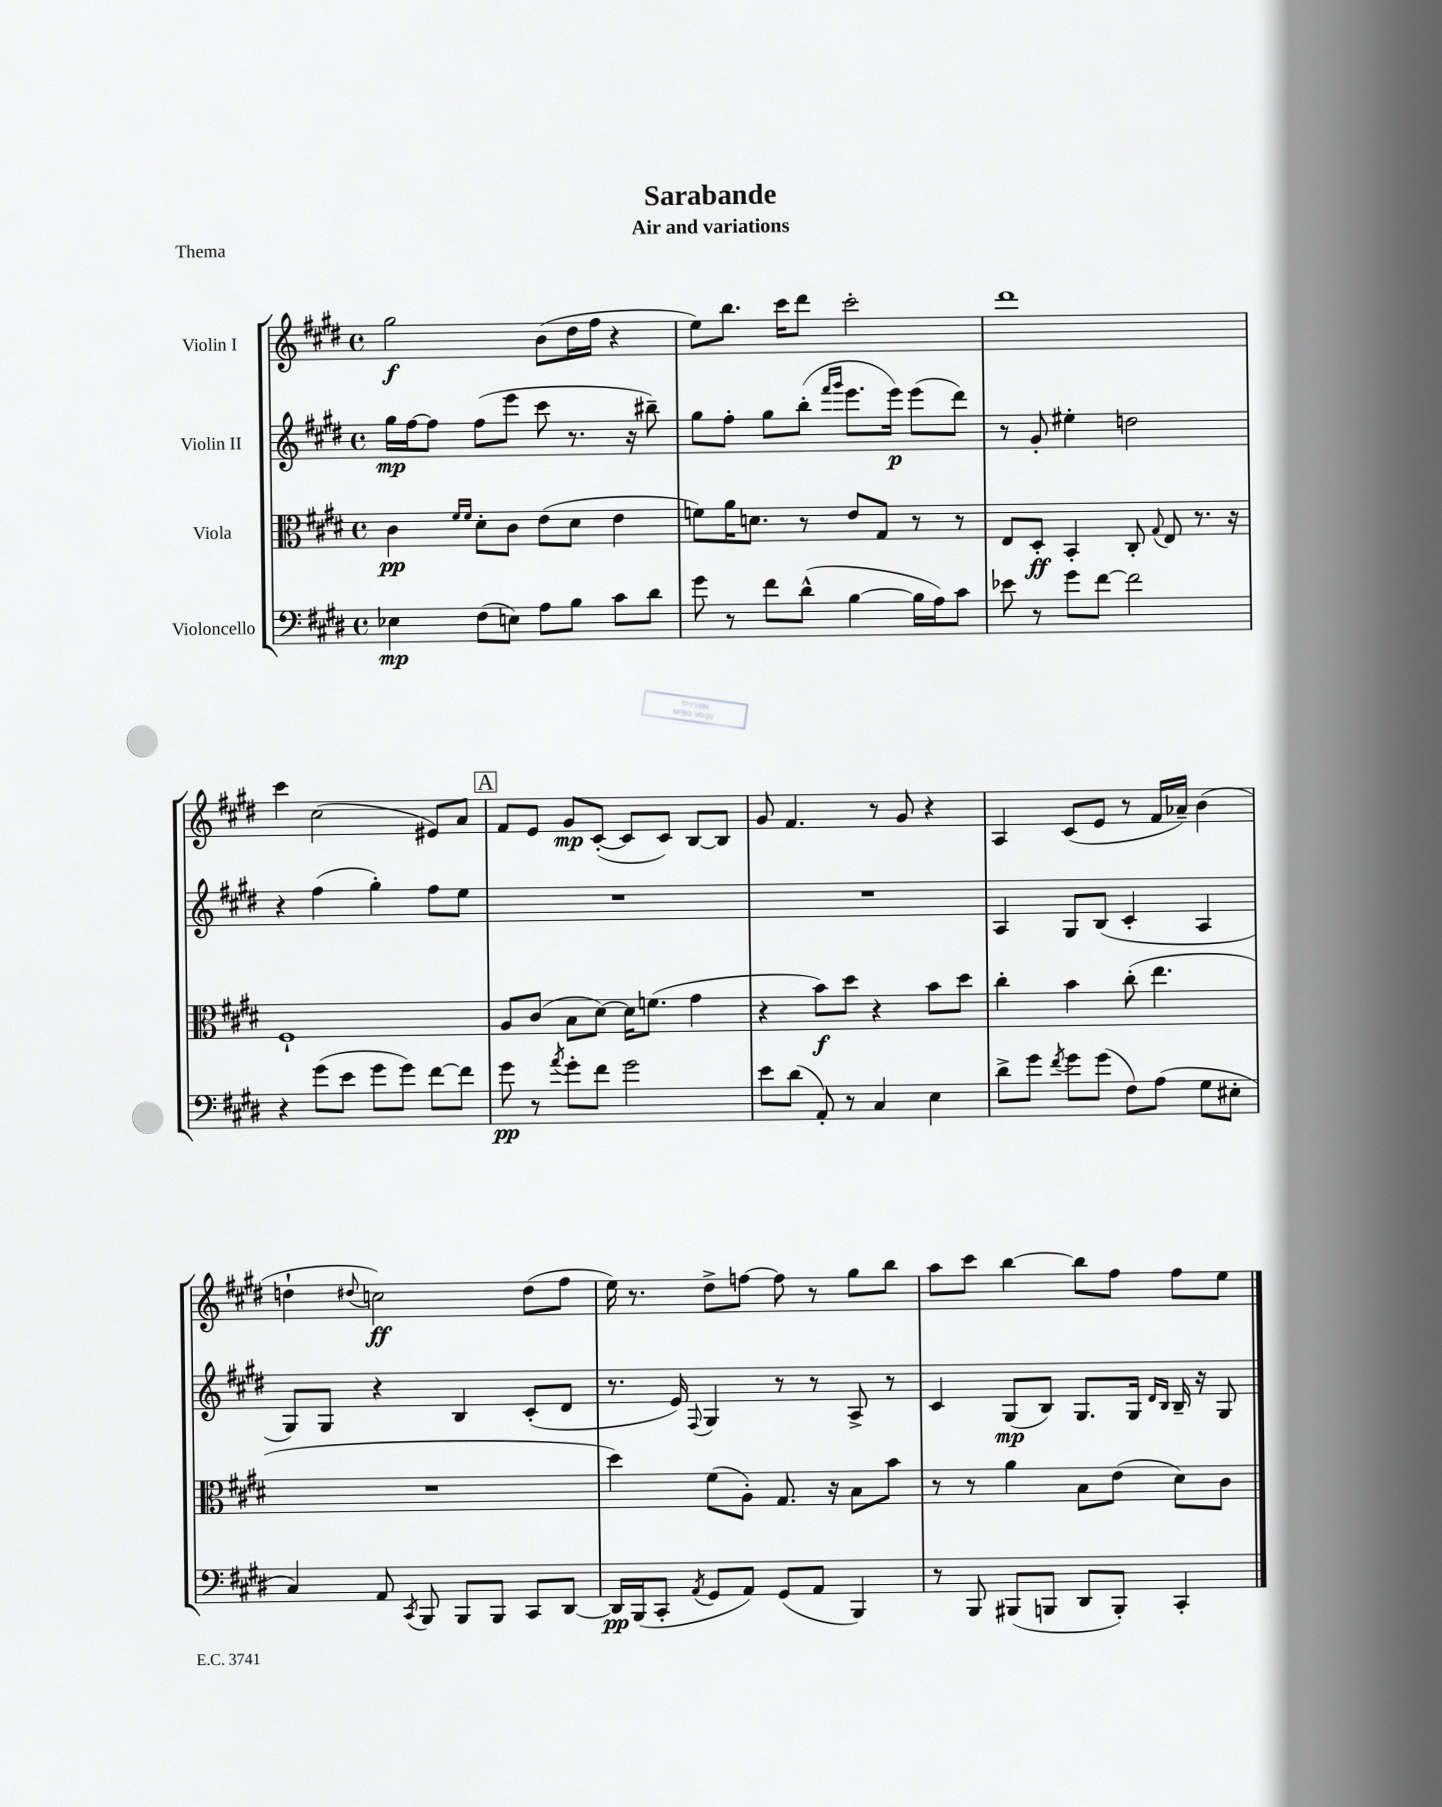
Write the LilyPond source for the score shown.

\header { title = "Sarabande" subtitle = "Air and variations" piece = "Thema" }
<<
\new StaffGroup <<
\new Staff = "s0" \with { instrumentName = "Violin I" } {
    \clef treble \key e \major \defaultTimeSignature \time 4/4
    \autoBeamOff gis''2\f b'8[( dis''16 fis''16] r4 |
    e''8[) b''8.] cis'''16[ dis'''8] cis'''2-. |
    dis'''1 |
    cis'''4 cis''2( eis'8[) a'8] |
    \mark \markup { \box "A" } fis'8[ e'8] gis'8[\mp cis'8]~-.( cis'8[ cis'8]) b8[~ b8] |
    gis'8 fis'4. r8 gis'8 r4 |
    a4 cis'8[( e'8] r8 fis'16[ aes'16]--) b'4( |
    d''4-! \appoggiatura { dis''8 } c''2\ff) dis''8[( fis''8] |
    e''16) r8. dis''8[-> f''8]~ f''8 r8 gis''8[ b''8] |
    a''8[ cis'''8] b''4~ b''8[ fis''8] fis''8[ e''8] \bar "|." |
}
\new Staff = "s1" \with { instrumentName = "Violin II" } {
    \clef treble \key e \major \defaultTimeSignature \time 4/4
    \autoBeamOff gis''16[\mp fis''16~ fis''8] fis''8[( e'''8] cis'''8 r8. r16 bis''8--) |
    gis''8[ fis''8]-. gis''8[ b''8]-.( \grace { fis'''16[ gis'''16] } e'''8.[ e'''16]\p) e'''8[( dis'''8]) |
    r8 gis'8-. eis''4-. d''2 |
    r4 fis''4( gis''4-.) fis''8[ e''8] |
    \mark \markup { \box "A" } R1 |
    R1 |
    a4 gis8[ b8]( cis'4-. a4 |
    gis8[) gis8] r4 b4 cis'8[-.( dis'8] |
    r8. e'16) \appoggiatura { fis8 } gis4 r8 r8 a8-> r8 |
    cis'4 gis8[\mp( b8]) gis8.[ gis16] \grace { dis'16[ b16] } b16-- r16 gis8 \bar "|." |
}
\new Staff = "s2" \with { instrumentName = "Viola" } {
    \clef alto \key e \major \defaultTimeSignature \time 4/4
    \autoBeamOff cis'4\pp \grace { fis'16[ fis'16] } dis'8[-. cis'8] e'8[( dis'8] e'4 |
    f'8[) a'16 d'8.] r8 e'8[ gis8] r8 r8 |
    e8[ dis8]-.\ff b,4-. cis8-. \appoggiatura { gis8 } e8 r8. r16 |
    fis1-! |
    \mark \markup { \box "A" } a8[ cis'8]( b8[ dis'8]~) dis'16[ f'8.]( gis'4 |
    r4 b'8[\f) dis''8] r4 b'8[ dis''8] |
    cis''4-. b'4 cis''8-.( e''4. |
    R1 |
    dis''4) fis'8[( a8]-.) gis8. r16 b8[ b'8] |
    r8 r8 a'4 b8[ e'8]( dis'8[) cis'8] \bar "|." |
}
\new Staff = "s3" \with { instrumentName = "Violoncello" } {
    \clef bass \key e \major \defaultTimeSignature \time 4/4
    \autoBeamOff ees4\mp fis8[( e8]) a8[ b8] cis'8[ dis'8] |
    gis'8 r8 fis'8[ dis'8]-^( b4~ b16[ a16) cis'8] |
    ees'8 r8 gis'8[ fis'8]~ fis'2 |
    r4 gis'8[( e'8] gis'8[ gis'8]) fis'8[~ fis'8] |
    \mark \markup { \box "A" } gis'8\pp r8 \acciaccatura { a'8 } gis'8[-. fis'8] gis'2 |
    e'8[ dis'8]( a,8-.) r8 cis4 e4 |
    dis'8[-> gis'8] \acciaccatura { fis'8 } gis'8[ gis'8]( fis8[) a8]( gis8[ eis8]-. |
    cis4) a,8 \acciaccatura { cis,8 } b,,8 b,,8[ b,,8] cis,8[ dis,8]~ |
    dis,16[\pp b,,16( cis,8]-. \acciaccatura { a,8 } gis,8[ a,8]) gis,8[( a,8] b,,4) |
    r8 b,,8 bis,,8[( b,,8] dis,8[ b,,8]-.) cis,4-. \bar "|." |
}
>>
>>
\layout { \context { \Score \remove "Bar_number_engraver" } }
